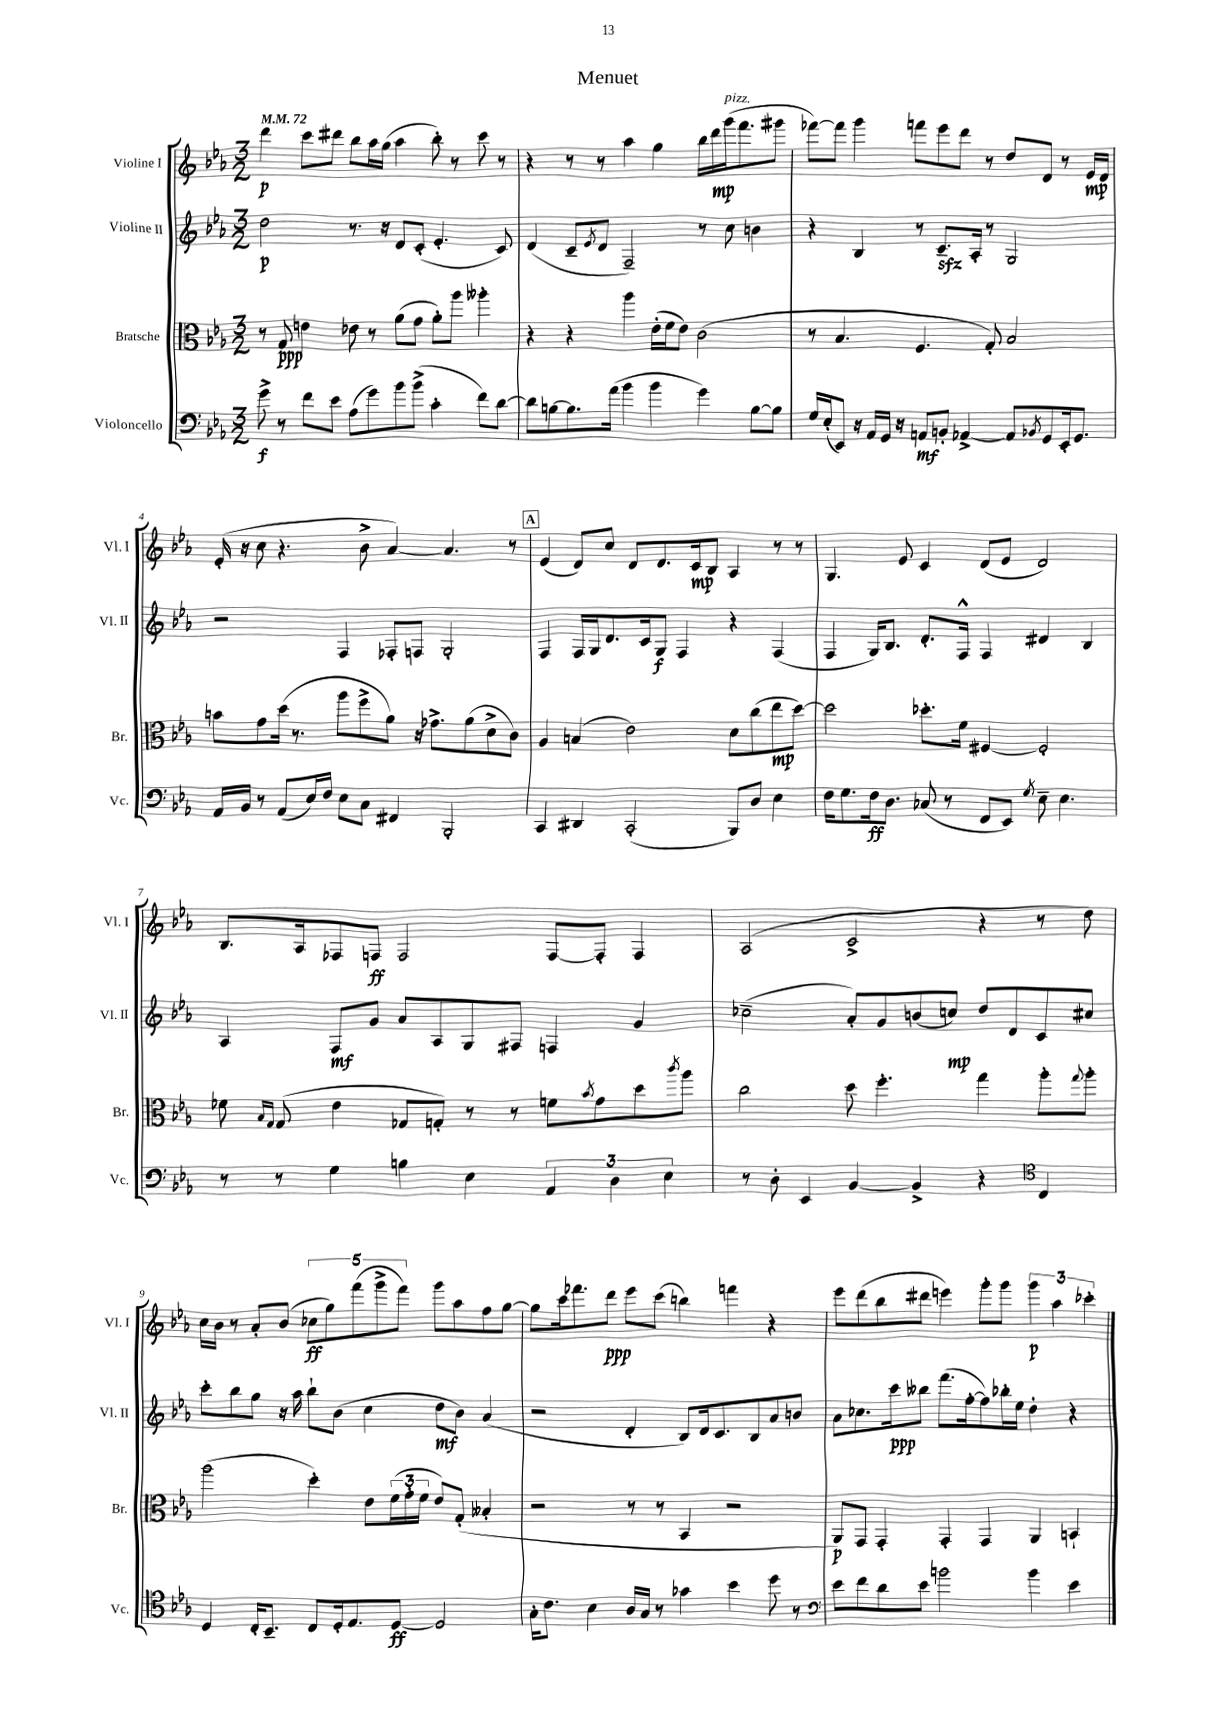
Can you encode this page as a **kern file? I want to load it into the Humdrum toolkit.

**kern	**dynam	**kern	**dynam	**kern	**dynam	**kern	**dynam
*part4	*part4	*part3	*part3	*part2	*part2	*part1	*part1
*staff4	*staff4	*staff3	*staff3	*staff2	*staff2	*staff1	*staff1
*I"Violoncello	*	*I"Bratsche	*	*I"Violine II	*	*I"Violine I	*
*I'Vc.	*	*I'Br.	*	*I'Vl. II	*	*I'Vl. I	*
*clefF4	*	*clefC3	*	*clefG2	*	*clefG2	*
*k[b-e-a-]	*	*k[b-e-a-]	*	*k[b-e-a-]	*	*k[b-e-a-]	*
*M3/2	*	*M3/2	*	*M3/2	*	*M3/2	*
*MM72	*	*MM72	*	*MM72	*	*MM72	*
=1	=1	=1	=1	=1	=1	=1	=1
8g^\	f	8r	.	2dd\	p	4ddd\	p
8r	.	8G/	ppp	.	.	.	.
8f\L	.	4en\	.	.	.	8ccc\L	.
8e-\J	.	.	.	.	.	8ddd#X\J	.
(8A-\L	.	8e-X\	.	8.r	.	8bb-\L	.
8g\)	.	8r	.	.	.	16aa-\L	.
.	.	.	.	16r	.	(16gg\JJ	.
8b-\	.	(8a-\L	.	8d/L	.	4aa-\	.
(8b-^\J	.	8g\J	.	(8c'/J	.	.	.
4c'\	.	8a-'\L)	.	4.e-'/	.	8bb-'\)	.
.	.	8aa-\J	.	.	.	8r	.
8f\L)	.	4aa--X'\	.	.	.	8ccc\	.
[8d\J	.	.	.	8c/)	.	8r	.
=2	=2	=2	=2	=2	=2	=2	=2
8d\L]	.	4r	.	(4d/	.	4r	.
[8Bn\	.	.	.	.	.	.	.
8.B\]	.	4r	.	8c~/L	.	8r	.
.	.	.	.	8qe-/	.	.	.
.	.	.	.	8d/J	.	8r	.
(16a-\Jk	.	.	.	.	.	.	.
4b-\	.	4aa-\	.	2F~/)	.	4aa-\	.
4b-\	.	(16e-'\LL	.	.	.	4gg\	.
.	.	16f\J	.	.	.	.	.
.	.	8e-\J)	.	.	.	.	.
4g\)	.	(2c\	.	8r	.	16bb-\LL	.
.	.	.	.	.	.	16ddd\	mp
!	!	!	!	!	!	!LO:TX:a:i:t=pizz.	!
.	.	.	.	8cc\	.	(16ggg\J	.
.	.	.	.	.	.	8.fff\	.
[8B\L	.	.	.	4bn\	.	.	.
8B\J]	.	.	.	.	.	8ggg#X\J	.
=3	=3	=3	=3	=3	=3	=3	=3
16G/LL	.	8r	.	4r	.	[8fff-X\L)	.
(16E-'/J	.	.	.	.	.	.	.
8EE-/J)	.	4.B-/	.	.	.	8fff-\J]	.
16r	.	.	.	4B-/	.	4ggg\	.
16AA-/LL	.	.	.	.	.	.	.
16GG/JJ	.	.	.	.	.	.	.
16r	.	.	.	.	.	.	.
8AAn/L	mf	4.F/	.	8r	.	8fffn\L	.
8BBn'/J	.	.	.	8.czz~/L	.	8eee-\	.
[4AA-X^/	.	.	.	.	.	8ddd\J	.
.	.	.	.	16A-'/Jk	.	.	.
.	.	8G'/)	.	8r	.	8r	.
8AA-/L]	.	2B-/	.	2G/	.	8dd/L	.
8qBB-X/	.	.	.	.	.	.	.
8GG/	.	.	.	.	.	8d/J	.
16EE-'/k	.	.	.	.	.	8r	.
8.GG/J	.	.	.	.	.	.	.
.	.	.	.	.	.	16e-/LL	mp
.	.	.	.	.	.	16d/JJ	.
!!LO:LB:g=z
=4	=4	=4	=4	=4	=4	=4	=4
16AA-/LL	.	8bn\L	.	2r	.	(16e-'/	.
16BB-/JJ	.	.	.	.	.	16r	.
8r	.	8g\	.	.	.	8cc\	.
(8AA-/L	.	(16dd\Jk	.	.	.	4.r	.
.	.	8.r	.	.	.	.	.
16E-/L)	.	.	.	.	.	.	.
16F/JJ	.	.	.	.	.	.	.
8E-\L	.	8aa-\L	.	4F/	.	.	.
8C\J	.	8ff^\	.	.	.	8b-^\	.
4FF#X/	.	8a-\J)	.	8F-X'/L	.	[4a-/)	.
.	.	16r	.	8Fn/J	.	.	.
.	.	8.g-X^\L	.	.	.	.	.
2BBB-'/	.	.	.	2G'/	.	4.a-/]	.
.	.	(8a-\	.	.	.	.	.
.	.	8d^\	.	.	.	.	.
.	.	8c\J)	.	.	.	8r	.
!!LO:REH:place=s1:t=A
=5	=5	=5	=5	=5	=5	=5	=5
4CC/	.	4A-/	.	4F/	.	(4e-/	.
4DD#X/	.	(4Bn/	.	16F/LL	.	8d/L)	.
.	.	.	.	16G/J	.	.	.
.	.	.	.	8.d/	.	8cc/J	.
(2CC'/	.	2e-\)	.	.	.	8d/L	.
.	.	.	.	16c/k	.	.	.
.	.	.	.	8G/J	f	8.d/	.
.	.	.	.	4F/	.	.	.
.	.	.	.	.	.	16c/k	mp
.	.	.	.	.	.	8B-/J	.
8BBB-/L)	.	8d\L	.	4r	.	4A-/	.
8D/J	.	(8cc\	.	.	.	.	.
4E-\	.	8ee-\	mp	(4F/	.	8r	.
.	.	[8dd\J)	.	.	.	8r	.
=6	=6	=6	=6	=6	=6	=6	=6
16F\KL	.	2dd\]	.	4F/	.	4.G/	.
8.G\	.	.	.	.	.	.	.
16F\k	ff	.	.	16G/KL)	.	.	.
8.D\J	.	.	.	8.B-/J	.	.	.
.	.	.	.	.	.	8e-/	.
(8C-X/	.	8.dd-X'\L	.	8.d'/L	.	4c/	.
8r	.	.	.	.	.	.	.
.	.	16f\Jk	.	16F^^/Jk	.	.	.
8FF/L	.	[4F#X/	.	4F/	.	(8d/L	.
8EE-/J)	.	.	.	.	.	8e-/J	.
8qG/	.	.	.	.	.	.	.
8E-~\	.	2F#'/]	.	4d#X/	.	2d/)	.
4.E-\	.	.	.	.	.	.	.
.	.	.	.	4B-/	.	.	.
!!LO:LB:g=z
=7	=7	=7	=7	=7	=7	=7	=7
8r	.	8f-X\	.	4A-/	.	8.B-/L	.
.	.	16qqB-/LL	.	.	.	.	.
.	.	16qqG/JJ	.	.	.	.	.
8r	.	(8G/	.	.	.	.	.
.	.	.	.	.	.	16A-/k	.
4G\	.	4e-\	.	8F/L	mf	8F-X/	.
.	.	.	.	8g/J	.	8Fn/J	ff
4Bn\	.	8G-X/L	.	8a-/L	.	2F/	.
.	.	8Gn'/J)	.	8A-/	.	.	.
4E-\	.	8r	.	8G/	.	.	.
.	.	8r	.	8F#X/J	.	.	.
6AA-/	.	8fn\L	.	4Fn/	.	[8F/L	.
.	.	8qb-/	.	.	.	.	.
.	.	8g\	.	.	.	8F'/J]	.
6D\	.	.	.	.	.	.	.
.	.	8dd\	.	4g/	.	4F/	.
6E-\	.	.	.	.	.	.	.
.	.	8qccc/	.	.	.	.	.
.	.	8aa-\J	.	.	.	.	.
=8	=8	=8	=8	=8	=8	=8	=8
8r	.	2cc\	.	(2cc-X~\	.	(2A-/	.
8D'\	.	.	.	.	.	.	.
4EE-/	.	.	.	.	.	.	.
[4BB-/	.	8dd\	.	8a-'/L)	.	2c^/	.
.	.	4.ff'\	.	8g/	.	.	.
4BB-^/]	.	.	.	(8bn/	.	.	.
.	.	.	.	8ccn/J)	mp	.	.
4r	.	4gg\	.	8dd/L	.	4r	.
.	.	.	.	8d/	.	.	.
*clefC4	*	*	*	*	*	*	*
4C/	.	8aa-'\L	.	8c/	.	8r	.
.	.	8qqgg/	.	.	.	.	.
.	.	8aa-'\J	.	8cc#X/J	.	8dd\)	.
!!LO:LB:g=z
=9	=9	=9	=9	=9	=9	=9	=9
4D/	.	(2aa-\	.	8ccc'\L	.	16cc\LL	.
.	.	.	.	.	.	16b-\JJ	.
.	.	.	.	8bb-\	.	8r	.
16C'/KL	.	.	.	8gg\J	.	8a-'/L	.
8.BB-~/J	.	.	.	.	.	.	.
.	.	.	.	16r	.	(8b-/J	.
.	.	.	.	16aa-\	.	.	.
8C/L	.	4dd'\)	.	8bb-`\L	.	10cc-X\L	ff
.	.	.	.	.	.	10gg\)	.
16D'/k	.	.	.	(8b-\J	.	.	.
8.E-/	.	.	.	.	.	.	.
.	.	.	.	.	.	(10fff\	.
.	.	8e-\L	.	4cc\	.	.	.
.	.	.	.	.	.	10ggg^\	.
[8D/J	ff	(24f\L	.	.	.	.	.
.	.	.	.	.	.	10fff\J)	.
.	.	24g'\	.	.	.	.	.
.	.	24f\JJ	.	.	.	.	.
2D/]	.	8e-/L)	.	8dd\L	mf	8ggg\L	.
.	.	(8G'/J	.	8b-\J)	.	8aa-\	.
.	.	4B--X'/	.	(4a-/	.	8ff\	.
.	.	.	.	.	.	[8gg\J	.
=10	=10	=10	=10	=10	=10	=10	=10
16G'\KL	.	2r	.	2r	.	8gg\L]	.
8.c\J	.	.	.	.	.	.	.
.	.	.	.	.	.	16ccc\k	.
.	.	.	.	.	.	8.fff-X\	.
4B-\	.	.	.	.	.	.	.
.	.	.	.	.	.	8ddd\J	ppp
16A-/LL	.	8r	.	4d'/	.	8eee-\L	.
16G/JJ	.	.	.	.	.	.	.
8r	.	8r	.	.	.	(8ccc\J	.
4g-X\	.	4BB-/	.	8B-/L)	.	4bbn\)	.
.	.	.	.	16d/k	.	.	.
.	.	.	.	8.c/	.	.	.
4b-\	.	2r	.	.	.	4fffn\	.
.	.	.	.	8B-/	.	.	.
8dd\	.	.	.	8a-/	.	4r	.
8r	.	.	.	8bn/J	.	.	.
=11	=11	=11	=11	=11	=11	=11	=11
*clefF4	*	*	*	*	*	*	*
8e-\L	.	8AA-/L)	p	8a-\L	.	8eee-\L	.
8f\	.	8GG/J	.	8.cc-X\	.	(8ddd\	.
8d\	.	4GG'/	.	.	.	8bb-\	.
.	.	.	.	16ccc\k	ppp	.	.
8e-\J	.	.	.	8bb--X\J	.	8ddd#X\J	.
2bn\	.	4GG'/	.	(8.fff\L	.	4eeen\)	.
.	.	.	.	[16ff'\k	.	.	.
.	.	4GG/	.	8ff\])	.	8ggg'\L	.
.	.	.	.	16bb-X'\L	.	8ggg\J	.
.	.	.	.	16ee-\JJ	.	.	.
4b\	.	4AA-/	.	4dd'\	.	6ggg\	p
.	.	.	.	.	.	6aa-\	.
4e-\	.	4BBn`/	.	4r	.	.	.
.	.	.	.	.	.	6ccc-X'\	.
==	==	==	==	==	==	==	==
*-	*-	*-	*-	*-	*-	*-	*-
